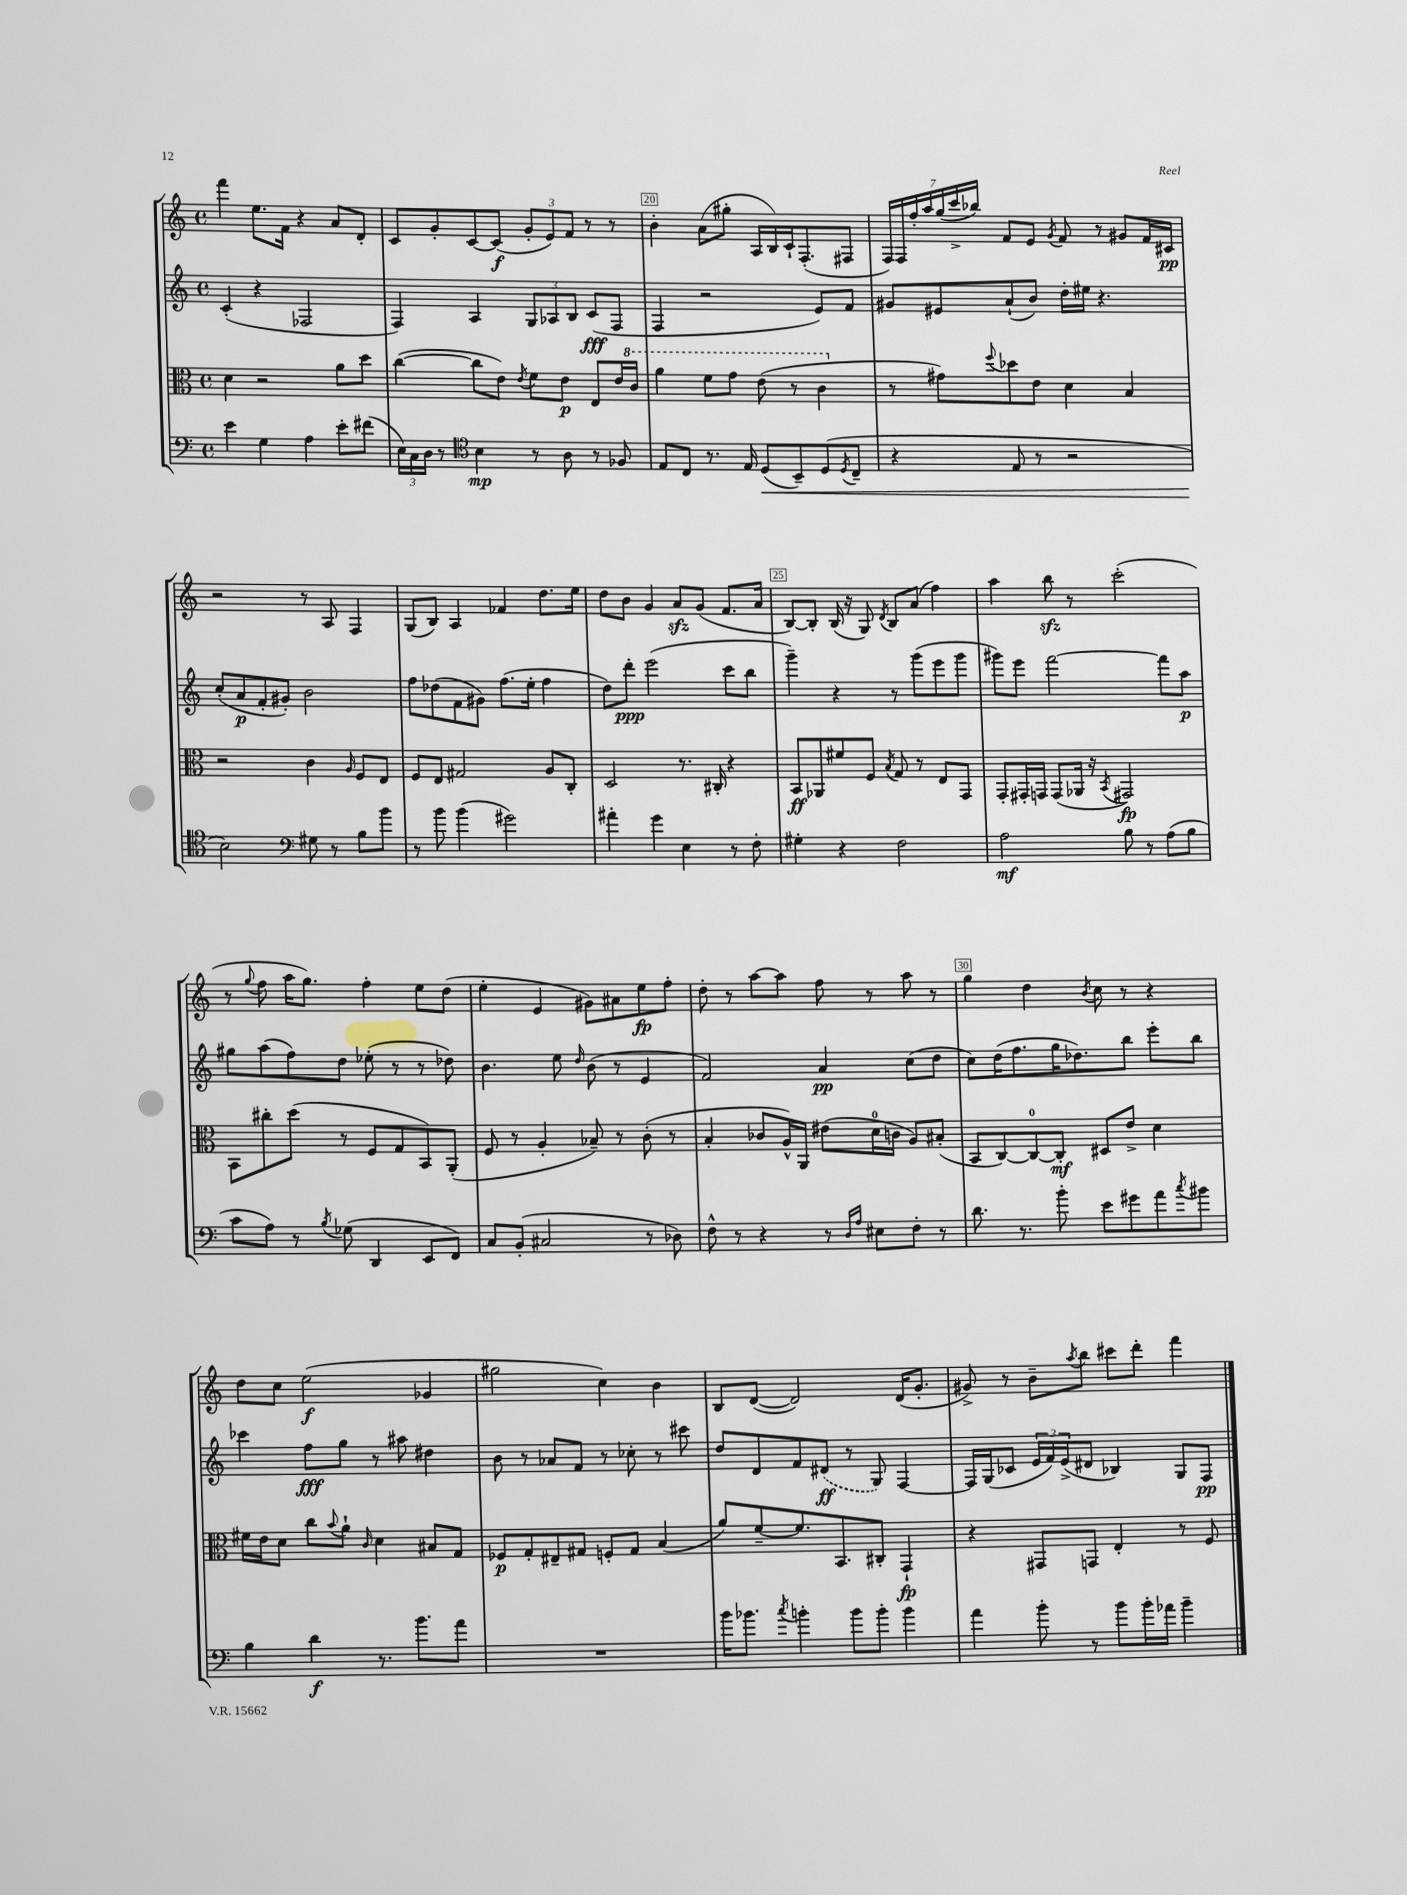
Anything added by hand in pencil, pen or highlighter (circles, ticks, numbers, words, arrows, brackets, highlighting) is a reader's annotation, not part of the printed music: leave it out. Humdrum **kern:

**kern	**kern	**kern	**kern
*staff4	*staff3	*staff2	*staff1
*clefF4	*clefC3	*clefG2	*clefG2
*k[]	*k[]	*k[]	*k[]
*M4/4	*M4/4	*M4/4	*M4/4
*met(c)	*met(c)	*met(c)	*met(c)
4e	4d	(4c'	4fff
4G	2r	4r	8.ee
.	.	.	16f
4A	.	2F-	4r
8e'	8a	.	8a
(8f#	8dd	.	8d'
=	=	=	=
24E)	([4cc	4F)	8c
24C	.	.	.
24D	.	.	.
8r	.	.	8g'
*clefC4	*	*	*
4B	8cc]	4A	[8c
.	8e)	.	(8c]
.	8qe	.	.
8r	8f	12G	12g'
.	.	12A-	12e)
8A	8e	.	.
.	.	12B	12f
8r	8E	(8c	8r
8F-	16e	8F	8r
.	16cc	.	.
=	=	=	=
8E	4aa	4F	4b'
8C	.	.	.
8.r	8ff	2r	(8a
.	8gg	.	8gg#'
16E	.	.	.
(8D	(8ee	.	16A
.	.	.	16B)
8BB~)	8r	.	16c`
.	.	.	(8.F'
(8D	4cc	8e)	.
8qD	.	.	.
8C~	.	8f	8F#
=	=	=	=
4r	8r	8g#	28F)
.	.	.	28F
.	.	.	28ff'
.	.	.	28aa
.	8g#)	8e#	.
.	.	.	(28gg
.	.	.	28ccc^
.	.	.	28bb-)
.	8qqff	.	.
8E	8dd-	(8a`	8f
8r	8e	8b)	8e
.	.	.	8qg
2r	4d	16dd'	8f
.	.	16ee#	.
.	.	4.r	8r
.	4B	.	8g#
.	.	.	16f
.	.	.	16c#
=	=	=	=
2B)	2r	(8cc'	2r
.	.	8a	.
.	.	8f'	.
.	.	8g#')	.
*clefF4	*	*	*
8G#	4c	2b	8r
8r	.	.	8A
.	16qqA	.	.
8B	8F	.	4F
8b	8E	.	.
=	=	=	=
8r	8F	8ff	(8G
8b	8E	(8dd-	8B)
(4b	2G#	8f	4A
.	.	8g#)	.
2g#)	.	(8.ff	4f-
.	.	16ee'	.
.	8A	4ff	8.dd
.	8C'	.	.
.	.	.	16ee
=	=	=	=
4a#'	2D	8dd)	8dd
.	.	8ddd'	8b
4g	.	(2eee	4g
4E	8.r	.	8a
.	.	.	(8g
.	16C#'	.	.
8r	4r	8ccc	8.f
8F'	.	8bb	.
.	.	.	16a
=	=	=	=
4G#'	8BB	4ggg~)	[8B)
.	8AA-	.	8B']
4r	8f#	4r	(16B
.	.	.	16r
.	8F	.	8G)
.	8qB	.	8qd
2F	8G	8r	8B
.	8r	(8ggg	(8a
.	8E	8eee	4ff)
.	8GG	8ggg	.
=	=	=	=
2A	8GG'	8ggg#)	4aa
.	16GG#'	8eee	.
.	16GG	.	.
.	(8GG	[2fff	8bb
.	16AA-	.	8r
.	16r	.	.
.	8qBB	.	.
8B	2GG#)	.	(2ccc'
8r	.	.	.
(8A	.	8fff]	.
8B	.	8aa	.
=	=	=	=
8c	8BB	8gg#	8r
.	.	.	8qqgg
8A)	8cc#'	(8aa	8ff
8r	(8dd	8ff)	16aa
.	.	.	8.gg)
8qB	.	.	.
(8G-	8r	8dd	.
4DD	8F	(8ee-'	4ff'
.	8G	8r	.
8EE	8BB)	8r	8ee
8FF)	(8AA'	8dd-)	(8dd
=	=	=	=
8C	8F	4.b	4ee'
(8BB'	8r	.	.
2C#	4A'	.	4e
.	.	8ee	.
.	.	16qqdd	.
.	8B-~)	(8b	8g#)
.	8r	8r	8a#
8r	(8c'	4e	8ee
8D-)	8r	.	8ff'
=	=	=	=
8F^^	4B'	2f)	8dd'
8r	.	.	8r
4r	8c-	.	[8aa
.	16A^^)	.	8aa]
.	16AA	.	.
8r	(8e#	4a	8ff
16qqD	.	.	.
16qqA	.	.	.
8E#	16d	.	8r
.	16c	.	.
8F'	8A)	(8cc	8aa
8r	(8B#'	8dd	8r
=	=	=	=
8.d	8BB	8cc)	4gg
.	[8C)	(16dd	.
8.r	.	8.ff	.
.	8C_	.	4dd
8b'	8C']	16gg	.
.	.	8.dd-)	.
.	.	.	8qb
8e	8D#	.	8cc
8g#	8e^	8bb	8r
8a	4d	8eee'	4r
8qcc	.	.	.
8b#	.	8bb	.
=	=	=	=
4B	16f#	4ccc-	8dd
.	16e	.	.
.	8d	.	8cc
4d	8cc	8ff	(2ee
.	8qqb	.	.
.	8a`	8gg	.
.	16qqc	.	.
8.r	4d	8r	.
.	.	8aa#	.
8.b	.	.	.
.	8B#	4dd#	4g-
8a	8G	.	.
=	=	=	=
1r	8F-	8b	2gg#
.	8G'	8r	.
.	8E#~	8a-	.
.	8G#	8f	.
.	8F'	8r	4cc)
.	8G#	8cc-'	.
.	(4B	8r	4b
.	.	8ccc#	.
=	=	=	=
16b	8a)	8dd	8B
8.b-	.	.	.
.	[8f~	8d	([8d
8qcc	.	.	.
4b'	8.f]	8f	2d])
.	.	(8d#	.
.	8.BB	.	.
8b	.	8r	.
8b'	8C#'	8G)	.
4b	4GG`	[4F	(16d
.	.	.	8.g'
=	=	=	=
4a	4r	16F]	8g#^)
.	.	(16G	.
.	.	8c-	8r
8b'	8GG#	24e	8b~
.	.	24f)	.
.	.	(24e^	.
.	.	.	8qaa
8r	8GG	8d#	8bb
8b	4E'	4B-)	8ccc#
16b'	.	.	8ddd'
16a-	.	.	.
4b~	8r	8G	4fff
.	8F	8F	.
==	==	==	==
*-	*-	*-	*-
